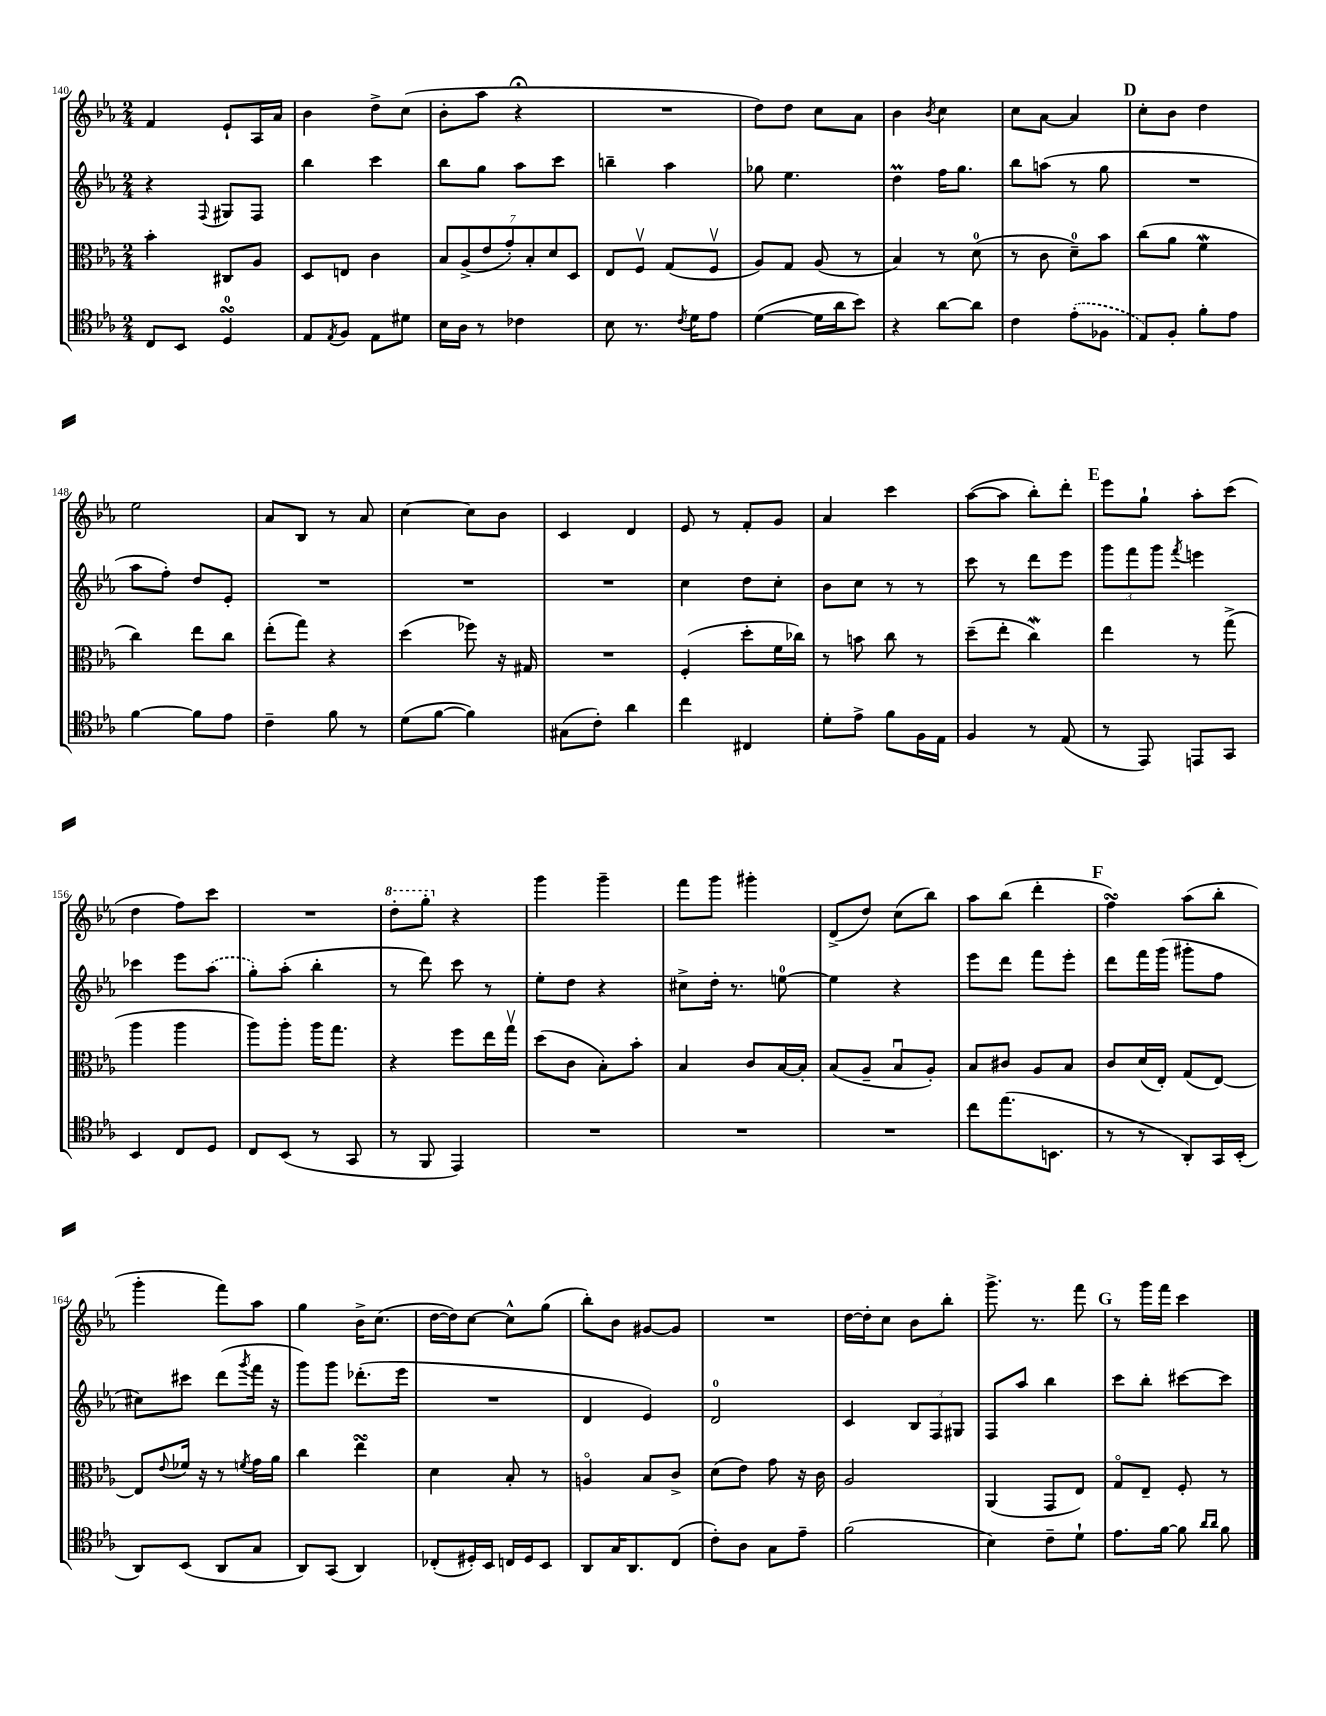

**kern	**kern	**kern	**kern
*part4	*part3	*part2	*part1
*staff4	*staff3	*staff2	*staff1
*clefC4	*clefC3	*clefG2	*clefG2
*k[b-e-a-]	*k[b-e-a-]	*k[b-e-a-]	*k[b-e-a-]
*M2/4	*M2/4	*M2/4	*M2/4
=140	=140	=140	=140
8C/L	4b-'\	4r	4f/
8BB-/J	.	.	.
.	.	8qqF/	.
4DsSsS/	8C#X/L	8G#X/L	8e-`/L
.	8A-/J	8F/J	16A-/L
.	.	.	16a-/JJ
=141	=141	=141	=141
8E-/L	8D/L	4bb-\	4b-\
8qE-/	.	.	.
8F/J	8En/J	.	.
8E-\L	4c\	4ccc\	8dd^\L
8d#X\J	.	.	(8cc\J
=142	=142	=142	=142
16B-\LL	14B-/L	8bb-\L	8b-'\L
16A-\JJ	.	.	.
.	(14A-^/	.	.
8r	.	8gg\J	8aa-\J
.	14e-/	.	.
.	14g'/)	.	.
4c-X\	.	8aa-\L	4r;<
.	14B-'/	.	.
.	14d/	.	.
.	.	8ccc\J	.
.	14D/J	.	.
=143	=143	=143	=143
8B-\	8E-/L	4bbn~\	2r
8.r	8Fv/J	.	.
.	(8G/L	4aa-\	.
8qc/	.	.	.
16d\KL	.	.	.
8e-\J	8Fv/J	.	.
=144	=144	=144	=144
([4d\	8A-/L)	8gg-X\	8dd\L)
.	8G/J	4.ee-\	8dd\J
16d\LL]	(8A-/	.	8cc\L
16a-\J	.	.	.
8b-\J)	8r	.	8a-\J
=145	=145	=145	=145
4r	4B-/)	4ddm\	4b-\
.	.	.	8qb-/
[8a-\L	8r	16ff\KL	4cc\
.	.	8.gg\J	.
8a-\J]	(8d\	.	.
=146	=146	=146	=146
4c\	8r	8bb-\L	8cc\L
.	8c\	(8aan\J	[8a-\J
(8e-'\L	8d~\L)	8r	4a-/]
8F-X\J	8b-\J	8gg\	.
!!LO:REH:place=s1:t=D
=147	=147	=147	=147
8E-/L)	(8cc\L	2r	8cc'\L
8F'/J	8a-\J	.	8b-\J
8f'\L	4fW\	.	4dd\
8e-\J	.	.	.
!!LO:LB:g=z
=148	=148	=148	=148
[4f\	4cc\)	8aa-\L	2ee-\
.	.	8ff'\J)	.
8f\L]	8ee-\L	8dd/L	.
8e-\J	8cc\J	8e-'/J	.
=149	=149	=149	=149
4c~\	(8ee-'\L	2r	8a-/L
.	8gg\J)	.	8B-/J
8f\	4r	.	8r
8r	.	.	8a-/
=150	=150	=150	=150
(8d\L	(4dd\	2r	[4cc\
[8f\J	.	.	.
4f\])	8ff-X\)	.	8cc\L]
.	16r	.	8b-\J
.	16G#X/	.	.
=151	=151	=151	=151
(8G#X\L	2r	2r	4c/
8c'\J)	.	.	.
4a-\	.	.	4d/
=152	=152	=152	=152
4cc\	(4F'/	4cc\	8e-/
.	.	.	8r
4C#X/	8dd'\L	8dd\L	8f'/L
.	16f\L	8cc'\J	8g/J
.	16cc-X\JJ)	.	.
=153	=153	=153	=153
8d'\L	8r	8b-\L	4a-/
8e-^\J	8bn\	8cc\J	.
8f\L	8cc\	8r	4ccc\
16F\L	8r	8r	.
16E-\JJ	.	.	.
=154	=154	=154	=154
4F/	(8dd~\L	8ccc\	([8aa-\L
.	8ee-'\J	8r	8aa-\J]
8r	4ccW\)	8ddd\L	8bb-'\L)
(8E-/	.	8eee-\J	8ddd'\J
!!LO:REH:place=s1:t=E
=155	=155	=155	=155
8r	4ee-\	12ggg\L	8eee-\L
.	.	12fff\	.
8EE-/)	.	.	8gg`\J
.	.	12ggg\J	.
.	.	8qfff/	.
8EEn/L	8r	4eeen\	8aa-'\L
8GG/J	(8gg^\	.	(8ccc\J
!!LO:LB:g=z
=156	=156	=156	=156
4BB-/	4aa-\	4ccc-X\	4dd\
8C/L	4aa-\	8eee-\L	8ff\L)
8D/J	.	(8aa-\J	8ccc\J
=157	=157	=157	=157
8C/L	8aa-\L)	8gg'\L)	2r
(8BB-/J	8aa-'\J	(8aa-'\J	.
8r	16aa-\KL	4bb-'\	.
.	8.gg\J	.	.
8GG/	.	.	.
=158	=158	=158	=158
*	*	*	*8va
8r	4r	8r	8ddd'\L
8FF/	.	8ddd\)	8ggg'\J
*	*	*	*X8va
4EE-/)	8ff\L	8ccc\	4r
.	16ee-\L	8r	.
.	16ggv\JJ	.	.
=159	=159	=159	=159
2r	(8dd\L	8ee-'\L	4ggg\
.	8c\J	8dd\J	.
.	8B-'\L)	4r	4ggg~\
.	8b-'\J	.	.
=160	=160	=160	=160
2r	4B-/	8cc#X^\L	8fff\L
.	.	16dd'\Jk	8ggg\J
.	.	8.r	.
.	8c/L	.	4ggg#X'\
.	[16B-/L	[8een\	.
.	16B-'/JJ]	.	.
=161	=161	=161	=161
2r	(8B-/L	4ee\]	(8d^/L
.	8A-~/J	.	8dd/J)
.	8B-u/L	4r	(8cc\L
.	8A-'/J)	.	8bb-\J)
=162	=162	=162	=162
8cc\L	8B-/L	8eee-\L	8aa-\L
(8.ee-\	8c#X/J	8ddd\J	(8bb-\J
.	8A-/L	8fff\L	4ddd'\
8.BBn\J	.	.	.
.	8B-/J	8eee-'\J	.
!!LO:REH:place=s1:t=F
=163	=163	=163	=163
8r	8c/L	8ddd\L	4ffsSSS\)
8r	(16d/L	16fff\L	.
.	16E-'/JJ)	(16ggg\JJ	.
8AA-'/L)	(8G/L	8ggg#X'\L	(8aa-\L
16GG/L	[8E-/J)	8ff\J	8bb-'\J
(16BB-'/JJ	.	.	.
!!LO:LB:g=z
=164	=164	=164	=164
8AA-/L)	8E-/L]	8cc#X\L)	4ggg'\
.	8qqe-/	.	.
(8BB-/J	16f-X/Jk	8ccc#X\J	.
.	16r	.	.
8AA-/L	8r	(8ddd\L	8fff\L)
.	8qfn/	8qggg/	.
8G/J	16g\LL	16fff\Jk	8aa-\J
.	16a-\JJ	16r	.
=165	=165	=165	=165
8AA-/L)	4cc\	8ggg\L)	4gg\
(8GG/J	.	8ggg\J	.
4AA-/)	4ee-sSSs\	(8.ddd-X'\L	16b-^\KL
.	.	.	(8.cc\J
.	.	16eee-\Jk	.
=166	=166	=166	=166
(8C-X'/L	4d\	2r	[16dd\LL
.	.	.	16dd\J])
16D#X'/L)	.	.	[8cc\J
16BB-/JJ	.	.	.
16Cn/LL	8B-'/	.	8cc^^\L]
16D#/J	.	.	.
8BB-/J	8r	.	(8gg\J
=167	=167	=167	=167
8AA-/L	4An/	4d/	8bb-'\L)
16G/K	.	.	8b-\J
8.AA-/	.	.	.
.	8B-/L	4e-/)	[8g#X/L
(8C/J	8c^/J	.	8g#/J]
=168	=168	=168	=168
8c'\L)	(8d\L	2d/	2r
8A-\J	8e-\J)	.	.
8G\L	8g\	.	.
8e-~\J	16r	.	.
.	16c\	.	.
=169	=169	=169	=169
(2f\	2A-/	4c/	[16dd\LL
.	.	.	16dd'\J]
.	.	.	8cc\J
.	.	12B-/L	8b-\L
.	.	12F/	.
.	.	.	8bb-'\J
.	.	12G#X/J	.
=170	=170	=170	=170
4B-\)	(4AA-/	8F/L	8.ggg^\
.	.	8aa-/J	.
.	.	.	8.r
8c~\L	8GG/L	4bb-\	.
8d`\J	8E-/J)	.	8fff\
!!LO:REH:place=s1:t=G
=171	=171	=171	=171
8.e-\L	8G/L	8ccc\L	8r
.	8E-~/J	8bb-'\J	16ggg\LL
[16f\Jk	.	.	16fff\JJ
8f\]	8F'/	[8ccc#X\L	4ccc\
16qqa-/LL	.	.	.
16qqa-/JJ	.	.	.
8f\	8r	8ccc#\J]	.
==	==	==	==
*-	*-	*-	*-
